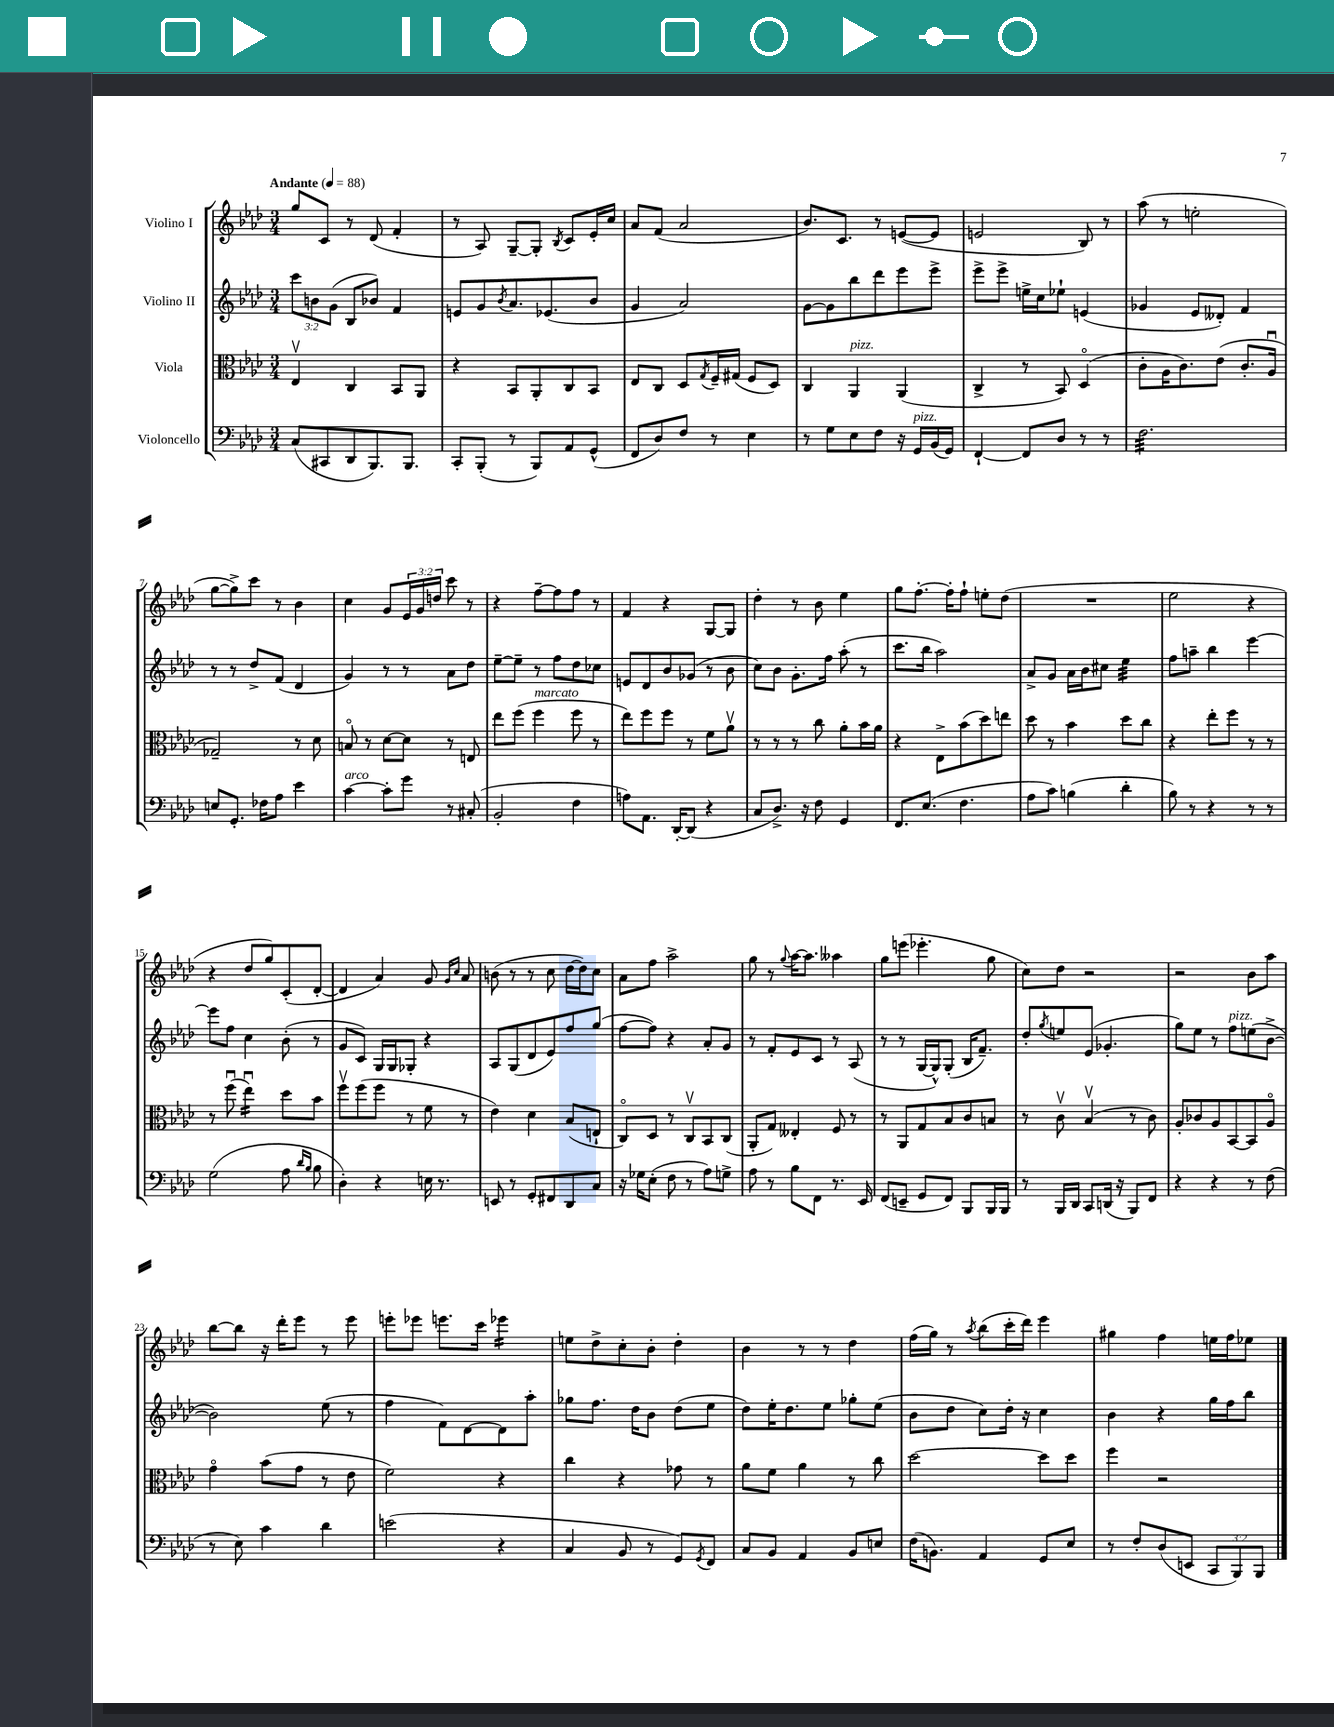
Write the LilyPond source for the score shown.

<<
\new StaffGroup <<
\new Staff = "s0" \with { instrumentName = "Violino I" } {
    \clef treble \key aes \major \numericTimeSignature \time 3/4 \override Staff.TupletNumber.text = #tuplet-number::calc-fraction-text \tempo "Andante" 4 = 88
    g''8 c'8 r8 des'8( f'4-. |
    r8 aes8) g8~-- g8-. \acciaccatura { bes8 } c'8 ees'16-. c''16 |
    aes'8 f'8( aes'2 |
    bes'8.) c'8. r8 e'8~( e'8 |
    e'2 bes8) r8 |
    aes''8( r8 e''2-. |
    g''8~ g''8->) c'''8 r8 bes'4 |
    c''4 g'8 \tuplet 3/2 { ees'16 g'16 d''16 } c'''8 r8 |
    r4 f''8~-- f''8 f''8 r8 |
    f'4 r4 g8~ g8 |
    des''4-. r8 bes'8 ees''4 |
    g''8 f''8.~-. f''16-. f''8-! e''8-. des''8( |
    R2. |
    ees''2 r4 |
    r4 des''8 g''8) c'8-.( des'8~-. |
    des'4 aes'4) g'8 \grace { g'16 c''16 } aes'8 |
    b'8( r8 r8 c''8 des''16~ des''16) c''8 |
    aes'8 f''8 aes''2-> |
    g''8 r8 \appoggiatura { g''8 } aes''16~ aes''8. aeses''4 |
    g''8 e'''8( ees'''4.-. g''8 |
    c''8) des''8 r2 |
    r2 bes'8 aes''8 |
    bes''8~ bes''8 r16 des'''16-. ees'''8 r8 ees'''8 |
    e'''8-. ees'''8 e'''8. c'''16 ees'''4:16 |
    e''8 des''8-> c''8-. bes'8-. des''4-. |
    bes'4 r8 r8 des''4 |
    f''16( g''16) r8 \acciaccatura { aes''8 } bes''8( c'''16-. des'''16) ees'''4 |
    gis''4 f''4 e''16 f''16 ees''8 \bar "|." |
}
\new Staff = "s1" \with { instrumentName = "Violino II" } {
    \clef treble \key aes \major \numericTimeSignature \time 3/4 \override Staff.TupletNumber.text = #tuplet-number::calc-fraction-text
    \tuplet 3/2 { c'''8 b'8 g'8( } bes8 bes'8) f'4 |
    e'8 g'8 \acciaccatura { bes'8 } aes'8. ees'8.( bes'8 |
    g'4 aes'2) |
    g'8~ g'8 bes''8 des'''8 ees'''8 ees'''8-> |
    ees'''8-> ees'''8-> e''16-> c''16 ees''8-! e'4( |
    ges'4 ees'8 deses'8-.) f'4 |
    r8 r8 des''8-> f'8( des'4 |
    g'4) r8 r8 aes'8 des''8 |
    ees''8~-- ees''8-- r8 f''8 des''8 ces''8 |
    e'8 des'8 bes'8 ges'8( r8 bes'8 |
    c''8) bes'8 g'8.-. f''16 aes''8-.( r8 |
    c'''8. bes''16 aes''2) |
    aes'8-> g'8 aes'16 bes'16 cis''8 ees''4:32 |
    f''8 a''8-- bes''4 ees'''4~ |
    ees'''8 f''8 c''4 bes'8-.( r8 |
    g'8 c'8) g16 g16 ges8-. r4 |
    aes8 g8( des'8 ees'8) f''8 g''8( |
    f''8~ f''8) r4 aes'8-. g'8 |
    r8 f'8-. ees'8 c'8 r8 aes8( |
    r8 r8 g16~ g16-^) g8-.( bes16 f'8.--) |
    des''8-. \acciaccatura { g''8 } e''8 ees'8( ges'4.-. |
    g''8) ees''8 r8 f''8^\markup { \italic "pizz." } e''8( bes'8~-> |
    bes'2) ees''8( r8 |
    f''4 f'8) des'8~ des'8 aes''8-. |
    ges''8 f''8. des''16 bes'8 des''8( ees''8 |
    des''8) ees''16-. des''8. ees''8 ges''8-. ees''8( |
    bes'8 des''8 c''8) des''16-. r16 c''4 |
    bes'4 r4 g''16 f''16 bes''8 \bar "|." |
}
\new Staff = "s2" \with { instrumentName = "Viola" } {
    \clef alto \key aes \major \numericTimeSignature \time 3/4
    ees4\upbow c4 bes,8 aes,8 |
    r4 bes,8 aes,8-. c8 bes,8 |
    ees8 c8 des8 \acciaccatura { g8 } f16-- gis16( f8 des8) |
    c4 aes,4^\markup { \italic "pizz." } aes,4( |
    c4-> r8 bes,8) des4\flageolet( |
    c'8-. aes16 c'8.) ees'8( c'8.-. aes16\downbow |
    ges2--) r8 des'8 |
    b8\flageolet r8 des'8~ des'8 r8 e8 |
    ees''8 f''8( f''4^\markup { \italic "marcato" } f''8 r8 |
    ees''8) f''8 f''8 r8 f'8 aes'8\upbow |
    r8 r8 r8 c''8 aes'8-. bes'16 aes'16 |
    r4 ees8-> bes'8( des''8) e''8 |
    des''8 r8 bes'4 des''8 c''8 |
    r4 ees''8-. f''8 r8 r8 |
    r8 f''8\downbow( ees''4:16\downbow) des''8 bes'8 |
    f''8\upbow f''8( f''8 r8 f'8 r8 |
    ees'4) des'4 bes8( e8-! |
    c8\flageolet) des8 r8 c8\upbow bes,8 c8( |
    aes,8-. g8) eeses4-. f8 r8 |
    r8 aes,8 g8 bes8 c'8 b8 |
    r8 c'8\upbow bes4\upbow( r8 c'8) |
    aes8-. ces'8 aes8 bes,8~ bes,8 aes8\flageolet |
    g'4\flageolet bes'8( g'8 r8 ees'8 |
    f'2) r4 |
    c''4 r4 ges'8 r8 |
    aes'8 f'8 aes'4 r8 c''8 |
    des''2~ des''8 des''8 |
    f''4 r2 \bar "|." |
}
\new Staff = "s3" \with { instrumentName = "Violoncello" } {
    \clef bass \key aes \major \numericTimeSignature \time 3/4 \override Staff.TupletNumber.text = #tuplet-number::calc-fraction-text
    c8( cis,8 des,8 bes,,8.) bes,,8. |
    c,8-. bes,,8-.( r8 bes,,8) aes,8 g,8-^( |
    f,8 des8) f8 r8 ees4 |
    r8 g8 ees8 f8 r16 g,16^\markup { \italic "pizz." } bes,16( g,16) |
    f,4~-! f,8 des8 r8 r8 |
    f2.:32 |
    e8 g,8.-. fes16 aes8 ees'4 |
    c'4~^\markup { \italic "arco" } c'8-. g'8 r8 cis8-.( |
    bes,2-. f4 |
    a8) aes,8. des,16~-. des,8( r4 |
    c8 des8.->) r16 f8 g,4 |
    f,8. ees8.( f4. |
    aes8 c'8) b4( des'4-. |
    bes8) r8 r4 r8 r8 |
    g2( aes8 \grace { des'16 bes16 } bes8 |
    des4-.) r4 e16 r8. |
    e,8 r8 g,8-. fis,8 des,8 c8 |
    r16 ges16 ees8-.( f8 r8 aes8) g8-> |
    aes8 r8 bes8 f,8 r8. ees,16 |
    f,8( e,8-- g,8 f,8) bes,,8 bes,,16 bes,,16 |
    r8 bes,,16 des,16 c,8 d,16( r16 bes,,8) f,8 |
    r4 r4 r8 f8( |
    r8 ees8) c'4 des'4 |
    e'2( r4 |
    c4 bes,8 r8 g,8) \acciaccatura { g,8 } f,8 |
    c8 bes,8 aes,4 bes,8 e8 |
    f16( b,8.) aes,4 g,8 ees8 |
    r8 f8-. des8( e,8 \tuplet 3/2 { c,8 bes,,8) bes,,8 } \bar "|." |
}
>>
>>
